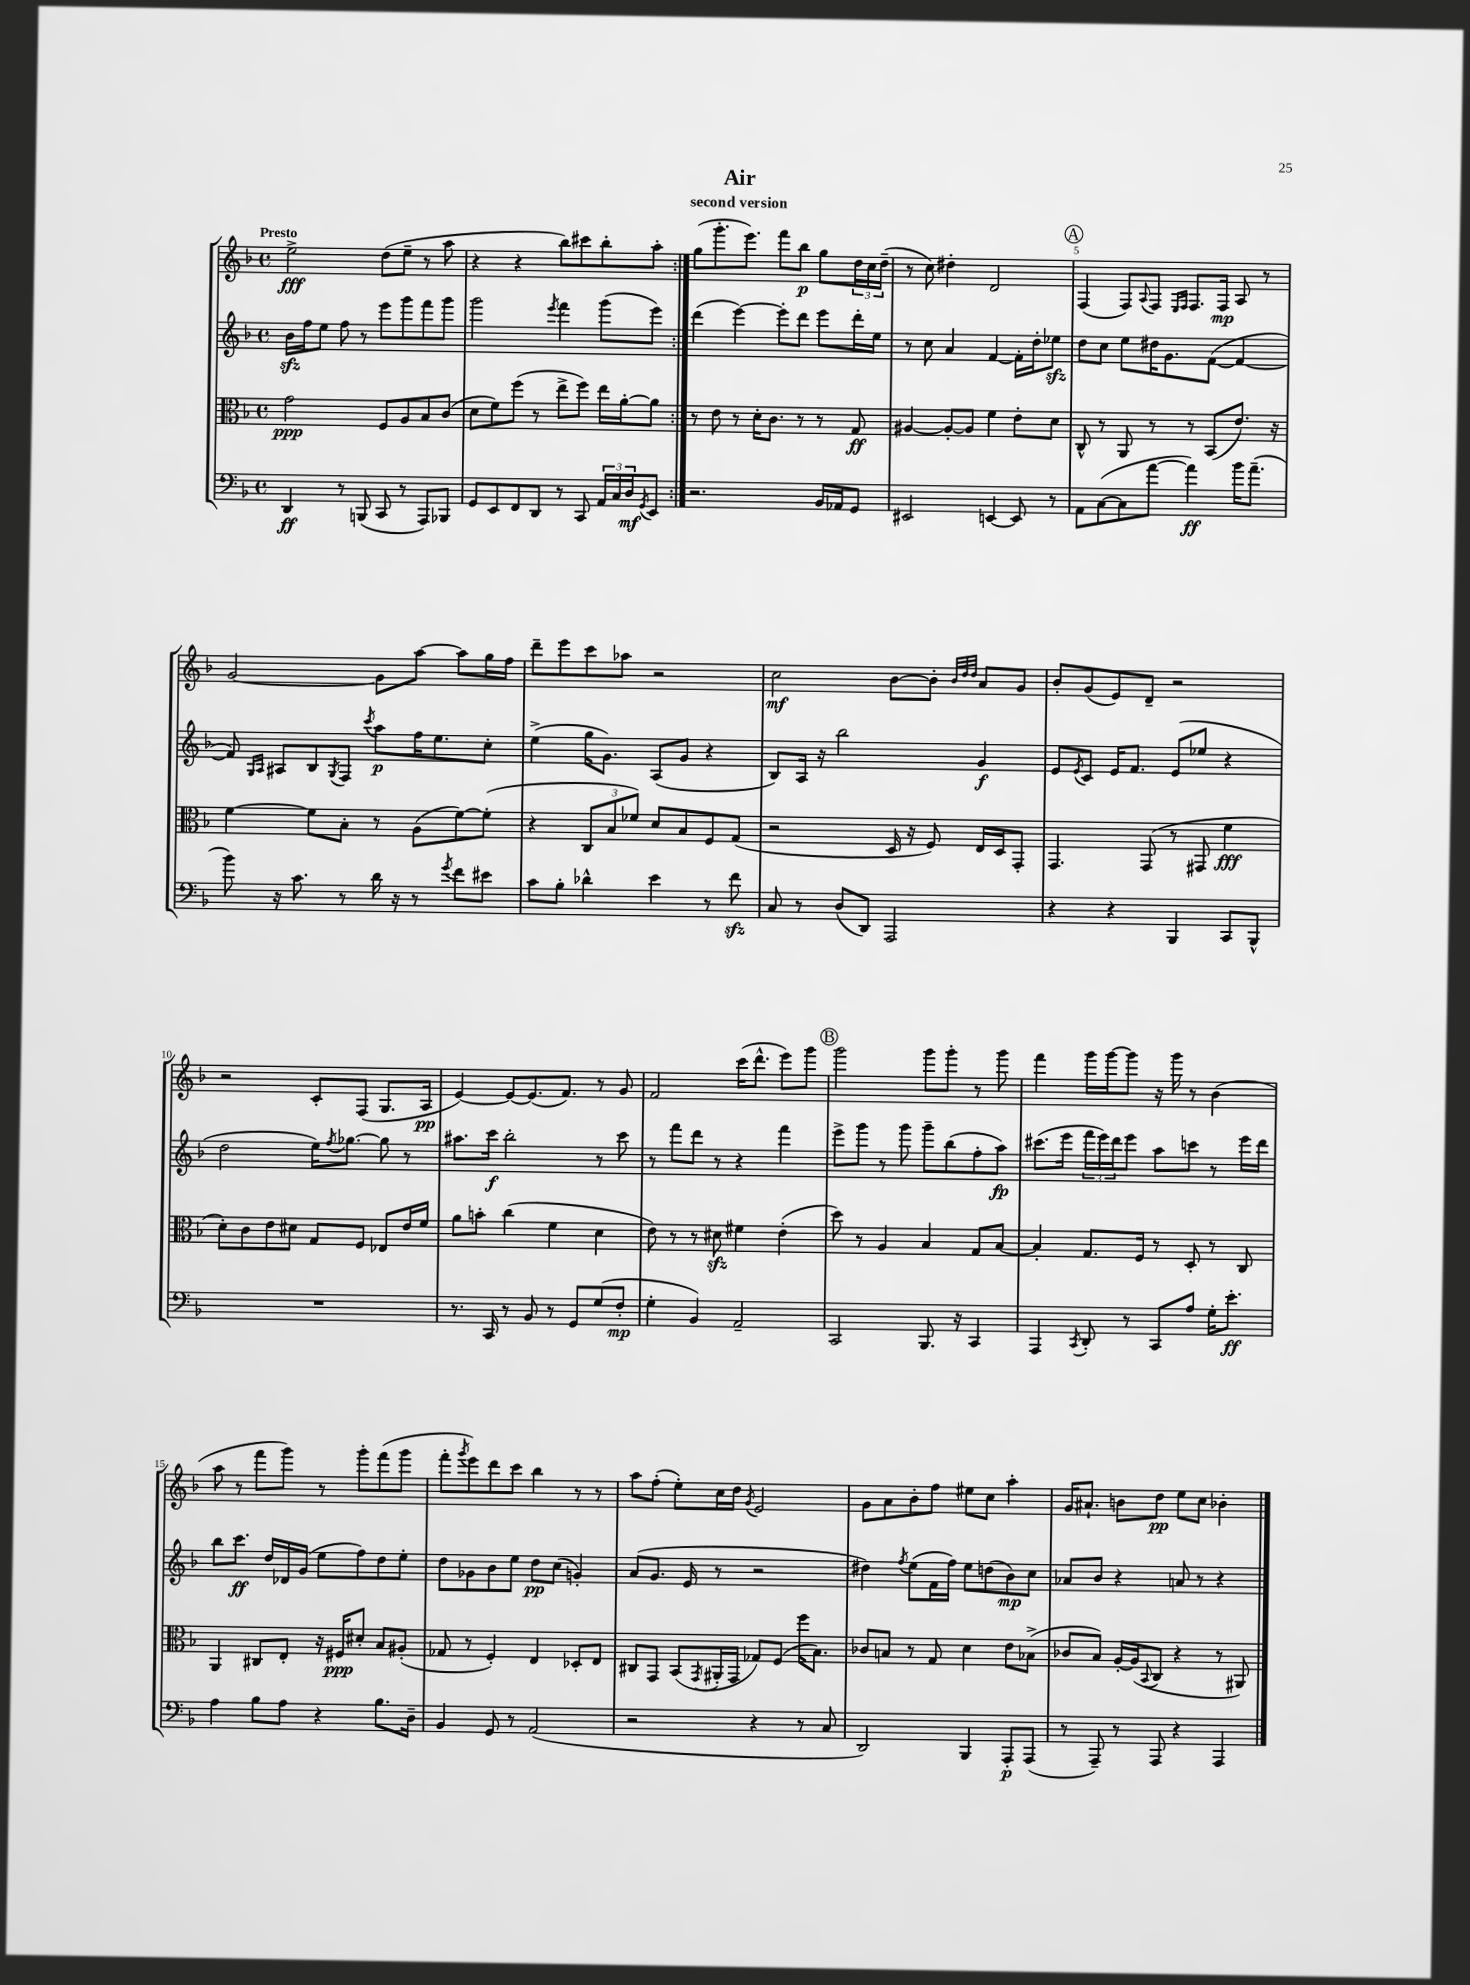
\header { title = "Air" subtitle = "second version" }
<<
\new StaffGroup <<
\new Staff = "s0" {
    \clef treble \key f \major \defaultTimeSignature \time 4/4 \tempo "Presto"
    \repeat volta 2 { e''2->\fff d''8( e''8-- r8 a''8 |
    r4 r4 bes''8) cis'''8 bes''8-. a''8-. | }
    g''8( g'''8.-. e'''8.) f'''8 bes''8\p g''8 \tuplet 3/2 { d''16 c''16 d''16--( } |
    r8 c''8) dis''4-. d'2 |
    \mark \markup { \circle "A" } f4( f8) \appoggiatura { a8 } f8 \grace { e16 f16 } f8. f16\mp a8 r8 |
    g'2~ g'8 a''8~ a''8 g''16 f''16 |
    d'''8-- e'''8 c'''8 aes''8 r2 |
    c''2\mf bes'8~ bes'8-. \grace { bes'32 d''32 d''32 } a'8 g'8 |
    bes'8-. g'8( e'8) d'8-- r2 |
    r2 c'8-. f8( g8. a16\pp |
    e'4~) e'8~ e'8.( f'8.) r8 g'8 |
    f'2 c'''16( d'''8.-^ e'''8) g'''8 |
    \mark \markup { \circle "B" } g'''2 g'''8 g'''8-. r8 g'''8 |
    f'''4 g'''16 g'''16~ g'''8 r16 g'''16 r8 bes'4( |
    a''8 r8 f'''8 g'''8) r8 g'''8-. f'''8( g'''8 |
    f'''8-. \acciaccatura { g'''8 } e'''8) d'''8 c'''8 bes''4 r8 r8 |
    a''8 f''8-.( e''8-.) c''16 d''16 \acciaccatura { g'8 } e'2 |
    g'8 a'8 bes'8-. f''8 eis''8 c''8 a''4-. |
    g'16 ais'8.-! b'8 d''8\pp e''8 c''8 bes'4-. \bar "|." |
}
\new Staff = "s1" {
    \clef treble \key f \major \defaultTimeSignature \time 4/4
    \repeat volta 2 { bes'16\sfz f''16 e''8 f''8 r8 e'''8 g'''8 f'''8 g'''8 |
    g'''2 \acciaccatura { e'''8 } f'''4 g'''8( e'''8) | }
    d'''4( e'''4~) e'''8-. d'''8 e'''8 d'''16-. e''16 |
    r8 c''8 a'4 f'4~ f'16-. d''16-. ees''8\sfz |
    \mark \markup { \circle "A" } d''8 c''8 e''8 dis''16 g'8. f'8~( f'4~ |
    f'8) \grace { g16 a16 } ais8 bes8 \acciaccatura { g8 } f8 \acciaccatura { c'''8 } a''8\p f''16 e''8. c''8-. |
    e''4->( g''16 g'8.) a8( g'8 r4 |
    bes8) a16 r16 bes''2 g'4\f |
    e'8 \acciaccatura { e'8 } c'8 e'16 f'8. e'8( ees''8 r4 |
    d''2 e''16) \acciaccatura { f''8 } ges''8.~ ges''8 r8 |
    ais''8. c'''16\f bes''2-. r8 c'''8 |
    r8 f'''8 d'''8 r8 r4 f'''4 |
    \mark \markup { \circle "B" } e'''8-> g'''8 r8 g'''8 g'''8-- bes''8( f''8-. a''8\fp) |
    cis'''8.( e'''16 \tuplet 3/2 { f'''16 e'''16) d'''16 } e'''8 a''8 c'''8 r8 e'''16 d'''16 |
    bes''8 c'''8.\ff d''16 des'16 g'16( e''8 f''8) d''8 e''8-. |
    d''8 ges'8 bes'8 e''8 d''8\pp c''8( g'4-.) |
    a'8( g'8. e'16 r8 r2 |
    dis''4) \acciaccatura { f''8 } e''8( f'16 f''16) e''8 d''8( bes'8\mp) c''8 |
    aes'8 bes'8 r4 a'8 r8 r4 \bar "|." |
}
\new Staff = "s2" {
    \clef alto \key f \major \defaultTimeSignature \time 4/4
    \repeat volta 2 { g'2\ppp f8 a8 bes8 c'8( |
    d'8 f'8) f''8( r8 e''8-> f''8) e''16 a'16~-. a'8 | }
    r8 e'8 r8 d'16-. c'8. r8 r8 g8\ff |
    ais4~ ais8~-. ais8 f'4 e'8-. d'8 |
    \mark \markup { \circle "A" } c8-^ r8 a,8 r8 r8 bes,8( e'8.) r16 |
    f'4~ f'8 bes8-. r8 a8( f'8~) f'8-.( |
    r4 \tuplet 3/2 { c8 bes8 fes'8) } d'8 bes8 f8 g8( |
    r2 d16 r16 f8) e16 d16 g,8-. |
    g,4. g,8( r8 gis,8 f'4\fff |
    d'8-.) c'8 e'8 dis'8 g8 f8 ees8 e'16 f'16 |
    a'8 b'8-. c''4( f'4 d'4 |
    e'8) r8 r8 dis'8\sfz fis'4 e'4-.( |
    \mark \markup { \circle "B" } d''8) r8 a4 bes4 g8 bes8~ |
    bes4-. g8. f16 r8 d8-. r8 c8 |
    a,4 cis8 e8-. r16 fis16\ppp dis'8-. bes8 ais8-.( |
    ges8 r8 f4-.) e4 des8-. e8 |
    cis8 g,8 bes,8( \acciaccatura { g,8 } ais,16-. g,16 ges8) f8( f''16 bes8.) |
    ces'8 b8 r8 g8 d'4 e'8 bes8->( |
    ces'8 bes8) a16~-. a16( \appoggiatura { bes,8 } c8 r4 r8 ais,8) \bar "|." |
}
\new Staff = "s3" {
    \clef bass \key f \major \defaultTimeSignature \time 4/4
    \repeat volta 2 { d,4\ff r8 b,,8( c,8 r8 a,,8) bes,,8 |
    g,8 e,8 f,8 d,8 r8 c,8 \tuplet 3/2 { a,16 c16 d16\mf } \acciaccatura { g,8 } e,8 | }
    r2. bes,16 aes,16 g,8 |
    eis,2 e,4~ e,8 r8 |
    \mark \markup { \circle "A" } a,8 c8~( c8 a'8~ a'4\ff) bes'16 a'8.--( |
    bes'8) r16 c'8. r8 d'16 r16 r8 \acciaccatura { g'8 } f'8 eis'8 |
    c'8 bes8-. des'4-^ e'4 r8 f'8\sfz |
    c8 r8 d8( d,8) a,,2 |
    r4 r4 bes,,4 c,8 bes,,8-^ |
    R1 |
    r8. c,16 r8 bes,8 r8 g,8 g8( f8-.\mp |
    g4-. bes,4) a,2-- |
    \mark \markup { \circle "B" } c,2 bes,,8. r16 c,4 |
    a,,4 \acciaccatura { c,8 } d,8-. r8 c,8 a8 g16-. e'8.-.\ff |
    a4 bes8 a8 r4 bes8. d16-- |
    bes,4 g,8 r8 a,2( |
    r2 r4 r8 c8 |
    d,2) bes,,4 a,,8-.\p a,,8( |
    r8 a,,8--) r8 a,,8 r4 a,,4 \bar "|." |
}
>>
>>
\layout { \context { \Score \override BarNumber.break-visibility = ##(#f #t #t) barNumberVisibility = #(every-nth-bar-number-visible 5) } }
